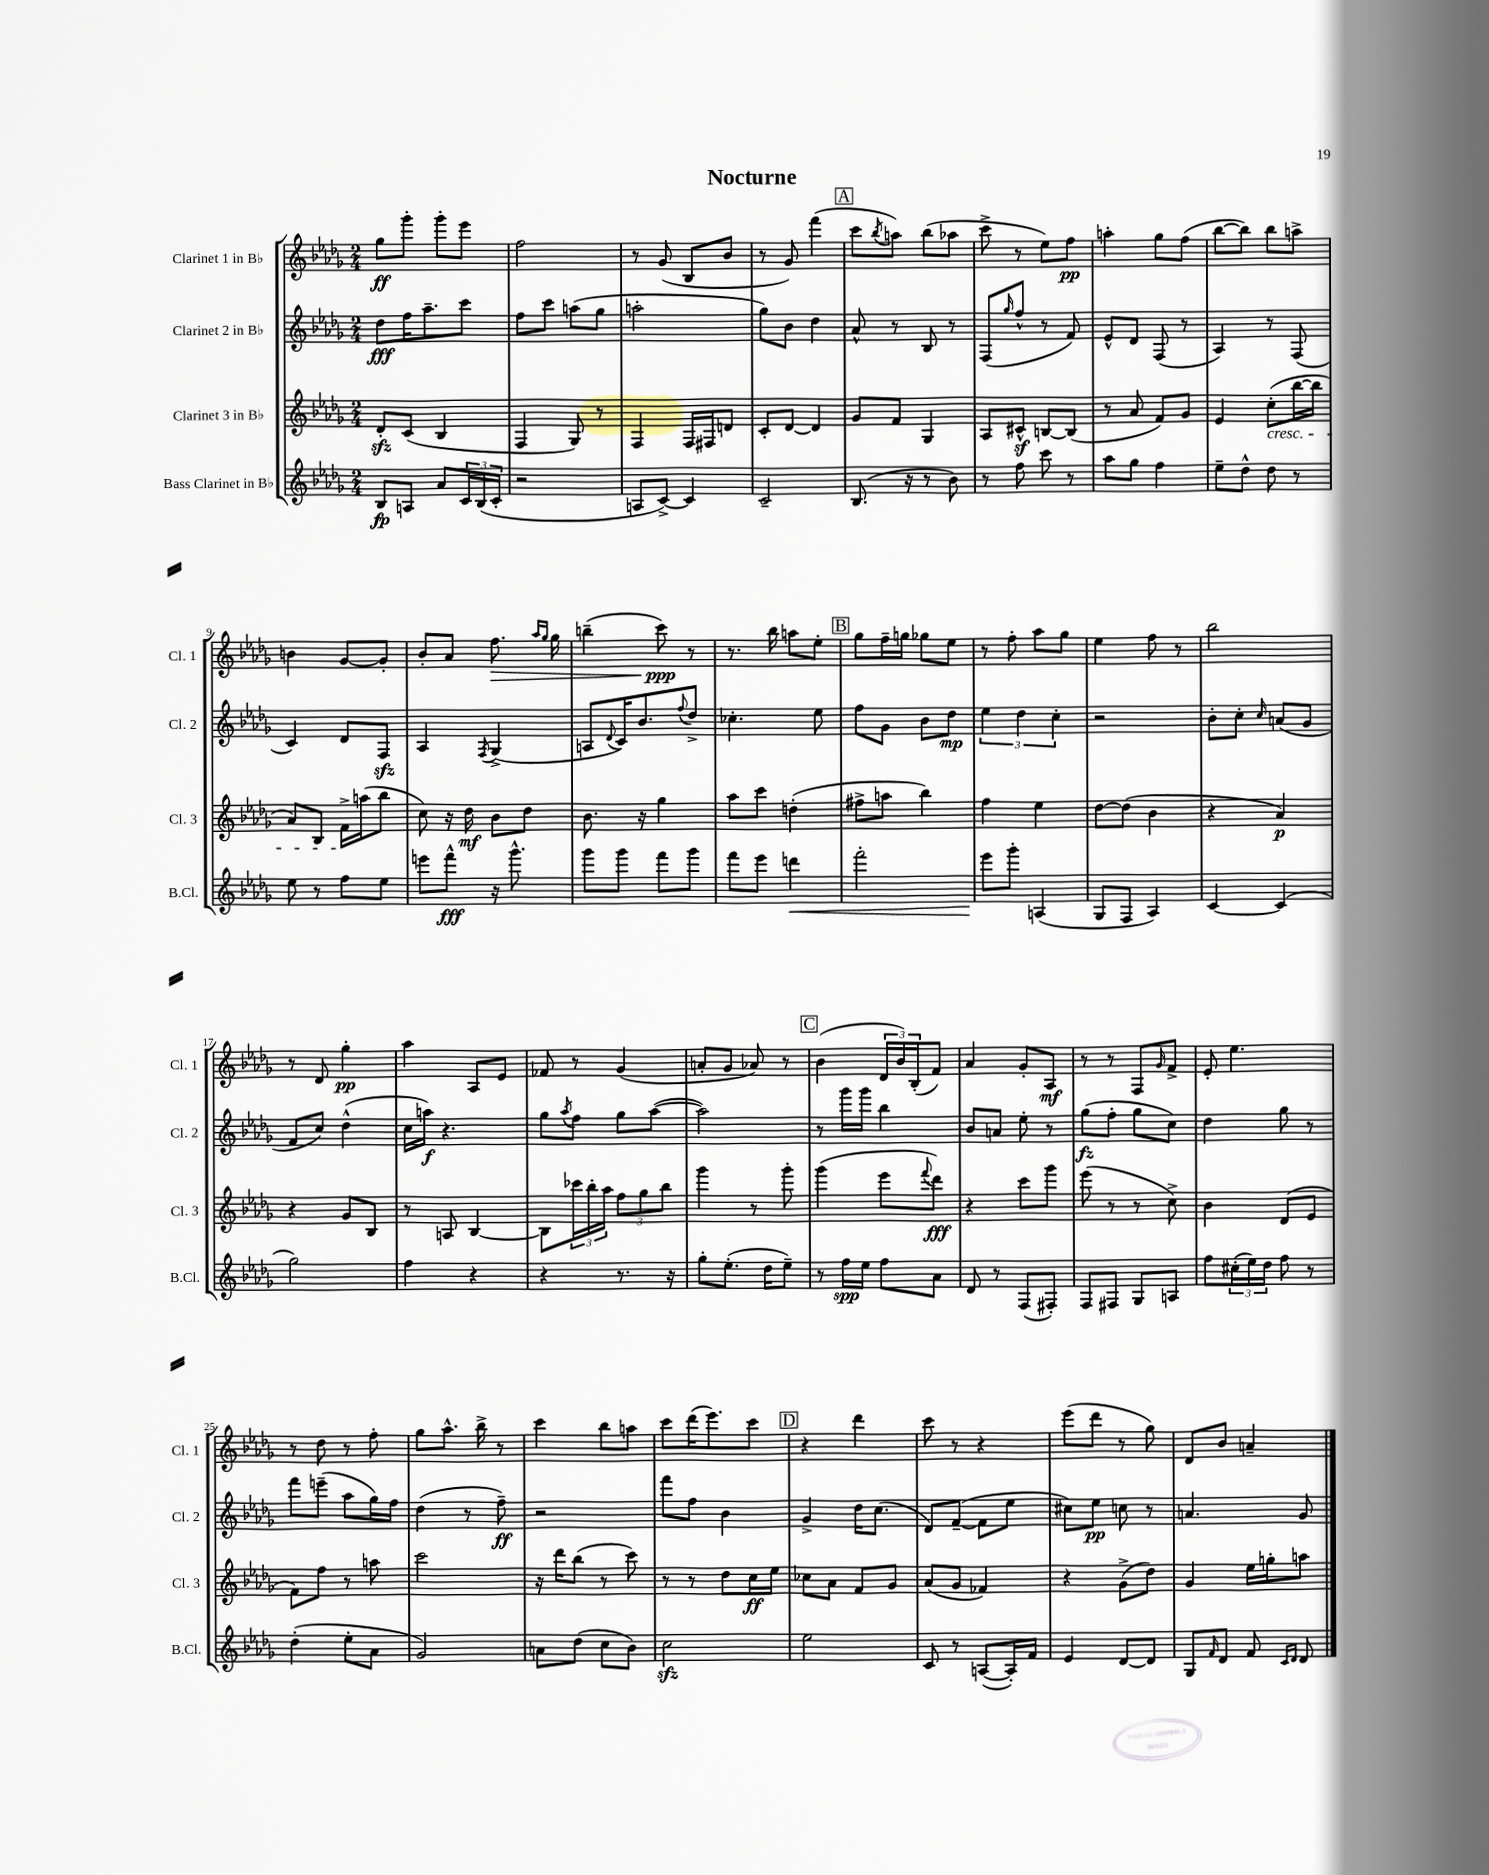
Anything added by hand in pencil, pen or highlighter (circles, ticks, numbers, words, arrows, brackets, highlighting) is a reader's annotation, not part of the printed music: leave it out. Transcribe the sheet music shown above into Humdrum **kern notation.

**kern	**dynam	**kern	**dynam	**kern	**dynam	**kern	**dynam
*part4	*part4	*part3	*part3	*part2	*part2	*part1	*part1
*staff4	*staff4	*staff3	*staff3	*staff2	*staff2	*staff1	*staff1
*I"Bass Clarinet in B♭	*	*I"Clarinet 3 in B♭	*	*I"Clarinet 2 in B♭	*	*I"Clarinet 1 in B♭	*
*I'B.Cl.	*	*I'Cl. 3	*	*I'Cl. 2	*	*I'Cl. 1	*
*clefG2	*	*clefG2	*	*clefG2	*	*clefG2	*
*k[b-e-a-d-g-]	*	*k[b-e-a-d-g-]	*	*k[b-e-a-d-g-]	*	*k[b-e-a-d-g-]	*
*M2/4	*	*M2/4	*	*M2/4	*	*M2/4	*
=1	=1	=1	=1	=1	=1	=1	=1
8B-/L	fp	8d-zz'/L	.	8dd-\L	fff	8gg-\L	ff
8An/J	.	(8c/J	.	16ff\K	.	8ggg-'\J	.
.	.	.	.	8.aa-~\	.	.	.
8a-/L	.	4B-/	.	.	.	8ggg-'\L	.
24c/L	.	.	.	8ccc\J	.	8eee-\J	.
(24B-/	.	.	.	.	.	.	.
24c'/JJ	.	.	.	.	.	.	.
=2	=2	=2	=2	=2	=2	=2	=2
2r	.	4F/	.	8ff\L	.	2ff\	.
.	.	.	.	8ccc\J	.	.	.
.	.	8G-/)	.	(8aan\L	.	.	.
.	.	8r	.	8gg-\J	.	.	.
=3	=3	=3	=3	=3	=3	=3	=3
8An/L	.	4F/	.	2aan'\	.	8r	.
[8c^/J)	.	.	.	.	.	(8g-/	.
4c/]	.	16F/LL	.	.	.	8B-/L	.
.	.	16F#X/J	.	.	.	.	.
.	.	8dn/J	.	.	.	8b-/J	.
=4	=4	=4	=4	=4	=4	=4	=4
2c~/	.	8c'/L	.	8gg-\L)	.	8r	.
.	.	[8d-/J	.	8b-\J	.	8g-/)	.
.	.	4d-/]	.	4dd-\	.	(4fff\	.
!!LO:REH:place=s1:t=A
=5	=5	=5	=5	=5	=5	=5	=5
(8.B-/	.	8g-/L	.	8a-^^/	.	8ccc\L	.
.	.	.	.	.	.	8qbb-/	.
.	.	8f/J	.	8r	.	8aan\J)	.
16r	.	.	.	.	.	.	.
8r	.	4G-/	.	8B-/	.	(8bb-\L	.
8b-\)	.	.	.	8r	.	8aa-X\J	.
=6	=6	=6	=6	=6	=6	=6	=6
8r	.	8A-/L	.	(8F/L	.	8ccc^\	.
.	.	.	.	16qqgg-/	.	.	.
8ff\	.	8c#Xz^^/J	.	8ff^^/J	.	8r	.
8ccc\	.	[8Bn/L	.	8r	.	8ee-\L)	.
8r	.	(8B/J]	.	8f/)	.	8ff\J	pp
=7	=7	=7	=7	=7	=7	=7	=7
8aa-\L	.	8r	.	8e-^^/L	.	4aan'\	.
8gg-\J	.	8a-/	.	8d-/J	.	.	.
4ff\	.	8f/L)	.	(8F/	.	8gg-\L	.
.	.	8g-/J	.	8r	.	(8ff\J	.
=8	=8	=8	=8	=8	=8	=8	=8
8ee-~\L	.	4e-/	.	4A-/)	.	[8bb-\L	.
8dd-^^\J	.	.	.	.	.	8bb-\J])	.
!	!	!LO:TX:b:i:t=cresc.	!	!	!	!	!
8dd-\	.	(8cc'\L	.	8r	.	8bb-\L	.
8r	.	[16bb-\L	.	(8F/	.	8aan^\J	.
.	.	16bb-\JJ]	.	.	.	.	.
!!LO:LB:g=z
=9	=9	=9	=9	=9	=9	=9	=9
8ee-\	.	8a-/L)	.	4c/)	.	4bn\	.
8r	.	8B-/J	.	.	.	.	.
8ff\L	.	16f^\LL	.	8d-/L	.	[8g-/L	.
.	.	(16aan\J	.	.	.	.	.
8ee-\J	.	8bb-\J	.	8Fzz/J	.	8g-'/J]	.
=10	=10	=10	=10	=10	=10	=10	=10
8eeen\L	.	8cc\)	.	4A-/	.	8b-'/L	.
8fff^^\J	fff	16r	.	.	.	8a-/J	.
.	.	16dd-\	mf	.	.	.	.
.	.	.	.	8qF/	.	.	.
!	!	!	!	!	!	!	!LO:HP:b
16r	.	8b-\L	.	(4G-^/	.	8.ff\	>
8.ggg-^^\	.	.	.	.	.	.	.
.	.	8dd-\J	.	.	.	.	.
.	.	.	.	.	.	16qqaa-/LL	.
.	.	.	.	.	.	16qqgg-/JJ	.
.	.	.	.	.	.	16gg-\	.
=11	=11	=11	=11	=11	=11	=11	=11
8ggg-\L	.	8.b-\	.	8An/L	.	(4bbn~\	.
.	.	.	.	8qqd-/	.	.	.
8ggg-\J	.	.	.	16c/K)	.	.	.
.	.	16r	.	8.b-/	.	.	.
8fff\L	.	4gg-\	.	.	.	8ccc\)	ppp
.	.	.	.	8qqff/	.	.	.
8ggg-\J	.	.	.	8dd-^/J	.	8r	]
=12	=12	=12	=12	=12	=12	=12	=12
8fff\L	.	8aa-\L	.	4.cc-X'\	.	8.r	.
8eee-\J	.	8ccc\J	.	.	.	.	.
.	.	.	.	.	.	16bb-\	.
!	!LO:HP:b	!	!	!	!	!	!
4dddn\	<	(4ddn'\	.	.	.	8aan\L	.
.	.	.	.	8ee-\	.	8ee-'\J	.
!!LO:REH:place=s1:t=B
=13	=13	=13	=13	=13	=13	=13	=13
2fff'\	.	8ff#X^\L	.	8ff\L	.	8gg-\L	.
.	.	8aan\J	.	8g-\J	.	16ff~\L	.
.	.	.	.	.	.	16ggn\JJ	.
.	.	4bb-\)	.	8b-\L	.	8gg-X\L	.
.	.	.	.	8dd-\J	mp	8ee-\J	.
=14	=14	=14	=14	=14	=14	=14	=14
8eee-\L	.	4ff\	.	6ee-\	.	8r	.
8ggg-'\J	[	.	.	.	.	8ff'\	.
.	.	.	.	6dd-\	.	.	.
(4An/	.	4ee-\	.	.	.	8aa-\L	.
.	.	.	.	6cc'\	.	.	.
.	.	.	.	.	.	8gg-\J	.
=15	=15	=15	=15	=15	=15	=15	=15
8G-/L	.	[8dd-\L	.	2r	.	4ee-\	.
8F/J	.	(8dd-\J]	.	.	.	.	.
4A-/)	.	4b-\	.	.	.	8ff\	.
.	.	.	.	.	.	8r	.
=16	=16	=16	=16	=16	=16	=16	=16
[4c/	.	4r	.	8b-'\L	.	2bb-\	.
.	.	.	.	8cc'\J	.	.	.
.	.	.	.	16qqcc/	.	.	.
(4c/]	.	4a-/)	p	(8an/L	.	.	.
.	.	.	.	8g-/J	.	.	.
!!LO:LB:g=z
=17	=17	=17	=17	=17	=17	=17	=17
2gg-\)	.	4r	.	8f/L	.	8r	.
.	.	.	.	8cc/J)	.	8d-/	.
.	.	8g-/L	.	(4dd-^^\	.	4gg-'\	pp
.	.	8B-/J	.	.	.	.	.
=18	=18	=18	=18	=18	=18	=18	=18
4ff\	.	8r	.	16cc\LL	.	4aa-\	.
.	.	.	.	16aan\JJ)	f	.	.
.	.	8An/	.	4.r	.	.	.
4r	.	[4B-/	.	.	.	8A-/L	.
.	.	.	.	.	.	8e-/J	.
=19	=19	=19	=19	=19	=19	=19	=19
4r	.	8B-\L]	.	8gg-\L	.	8f-X/	.
.	.	.	.	8qaa-/	.	.	.
.	.	24ccc-X\L	.	8ff\J	.	8r	.
.	.	24bb-'\	.	.	.	.	.
.	.	24aa-\JJ	.	.	.	.	.
8.r	.	12ff\L	.	8gg-\L	.	(4g-/	.
.	.	12gg-\	.	.	.	.	.
.	.	.	.	([8aa-\J	.	.	.
.	.	12bb-\J	.	.	.	.	.
16r	.	.	.	.	.	.	.
=20	=20	=20	=20	=20	=20	=20	=20
8gg-'\L	.	4ggg-\	.	2aa-\])	.	8an'/L	.
(8.ee-'\J	.	.	.	.	.	8g-/J	.
.	.	8r	.	.	.	8a-X/)	.
16dd-\KL	.	.	.	.	.	.	.
8ee-~\J)	.	8ggg-'\	.	.	.	8r	.
!!LO:REH:place=s1:t=C
=21	=21	=21	=21	=21	=21	=21	=21
8r	.	(4ggg-\	.	8r	.	(4b-\	.
16ff\LL	spp	.	.	16ggg-\LL	.	.	.
16ee-\JJ	.	.	.	16ggg-\JJ	.	.	.
8ff\L	.	8eee-\L	.	4bb-\	.	24d-/LL	.
.	.	.	.	.	.	24b-/)	.
.	.	.	.	.	.	(24B-'/J	.
.	.	8qqfff/	.	.	.	.	.
8a-\J	.	8ddd-\J)	fff	.	.	8f/J)	.
=22	=22	=22	=22	=22	=22	=22	=22
8d-/	.	4r	.	8b-/L	.	4a-/	.
8r	.	.	.	8an/J	.	.	.
(8F/L	.	8ccc\L	.	8ee-'\	.	8g-'/L	.
8F#X'/J)	.	8ggg-\J	.	8r	.	8A-/J	mf
=23	=23	=23	=23	=23	=23	=23	=23
8F/L	.	(8eee-\	.	(8gg-\L	fz	8r	.
8F#X/J	.	8r	.	8ff'\J	.	8r	.
8G-/L	.	8r	.	8gg-\L	.	8F/L	.
.	.	.	.	.	.	16qqg-/	.
8An/J	.	8cc^\)	.	8cc\J)	.	8f^/J	.
=24	=24	=24	=24	=24	=24	=24	=24
8ff\L	.	4b-\	.	4dd-\	.	8e-'/	.
(24cc#X'\L	.	.	.	.	.	4.ee-\	.
24ee-\)	.	.	.	.	.	.	.
24dd-\JJ	.	.	.	.	.	.	.
8ff\	.	(8d-/L	.	8gg-\	.	.	.
8r	.	8e-/J	.	8r	.	.	.
!!LO:LB:g=z
=25	=25	=25	=25	=25	=25	=25	=25
(4dd-'\	.	8f\L)	.	8fff\L	.	8r	.
.	.	8ff\J	.	(8eeen~\J	.	8dd-\	.
8ee-'\L	.	8r	.	8aa-\L	.	8r	.
8a-\J	.	8aan\	.	16gg-\L)	.	8ff'\	.
.	.	.	.	16ff\JJ	.	.	.
=26	=26	=26	=26	=26	=26	=26	=26
2g-/)	.	2ccc\	.	(4dd-\	.	8gg-\L	.
.	.	.	.	.	.	8.aa-^^\J	.
.	.	.	.	8r	.	.	.
.	.	.	.	.	.	16bb-^\	.
.	.	.	.	8ff~\)	ff	8r	.
=27	=27	=27	=27	=27	=27	=27	=27
8an\L	.	16r	.	2r	.	4ccc\	.
.	.	16ddd-\KL	.	.	.	.	.
(8dd-\J	.	(8bb-\J	.	.	.	.	.
8cc\L	.	8r	.	.	.	8bb-\L	.
8b-\J)	.	8ccc\)	.	.	.	8aan\J	.
=28	=28	=28	=28	=28	=28	=28	=28
2cczz\	.	8r	.	8fff\L	.	8ccc\L	.
.	.	8r	.	8ff\J	.	(16ddd-\K	.
.	.	.	.	.	.	8.eee-\)	.
.	.	8dd-\L	.	4b-\	.	.	.
.	.	16cc\L	ff	.	.	8ccc\J	.
.	.	16ee-\JJ	.	.	.	.	.
!!LO:REH:place=s1:t=D
=29	=29	=29	=29	=29	=29	=29	=29
2ee-\	.	8cc-X\L	.	4g-^/	.	4r	.
.	.	8a-\J	.	.	.	.	.
.	.	8f/L	.	16dd-\KL	.	4ddd-\	.
.	.	.	.	(8.cc\J	.	.	.
.	.	8g-/J	.	.	.	.	.
=30	=30	=30	=30	=30	=30	=30	=30
8c/	.	(8a-/L	.	8d-/L)	.	8ccc\	.
8r	.	8g-/J	.	([8f~/J	.	8r	.
([8An/L	.	4f-X/)	.	8f\L]	.	4r	.
16A'/L])	.	.	.	8ee-\J	.	.	.
16f/JJ	.	.	.	.	.	.	.
=31	=31	=31	=31	=31	=31	=31	=31
4e-/	.	4r	.	8cc#X\L)	.	(8eee-\L	.
.	.	.	.	8ee-\J	pp	8ddd-\J	.
[8d-/L	.	(8g-^\L	.	8ccn\	.	8r	.
8d-/J]	.	8dd-\J)	.	8r	.	8gg-\)	.
=32	=32	=32	=32	=32	=32	=32	=32
8G-/L	.	4g-/	.	4.an/	.	8d-/L	.
16qqf/	.	.	.	.	.	.	.
8d-/J	.	.	.	.	.	8b-/J	.
8f/	.	16ee-\LL	.	.	.	4an~/	.
.	.	16ggn'\J	.	.	.	.	.
16qqc/LL	.	.	.	.	.	.	.
16qqd-/JJ	.	.	.	.	.	.	.
8d-/	.	8aan\J	.	8g-/	.	.	.
==	==	==	==	==	==	==	==
*-	*-	*-	*-	*-	*-	*-	*-
